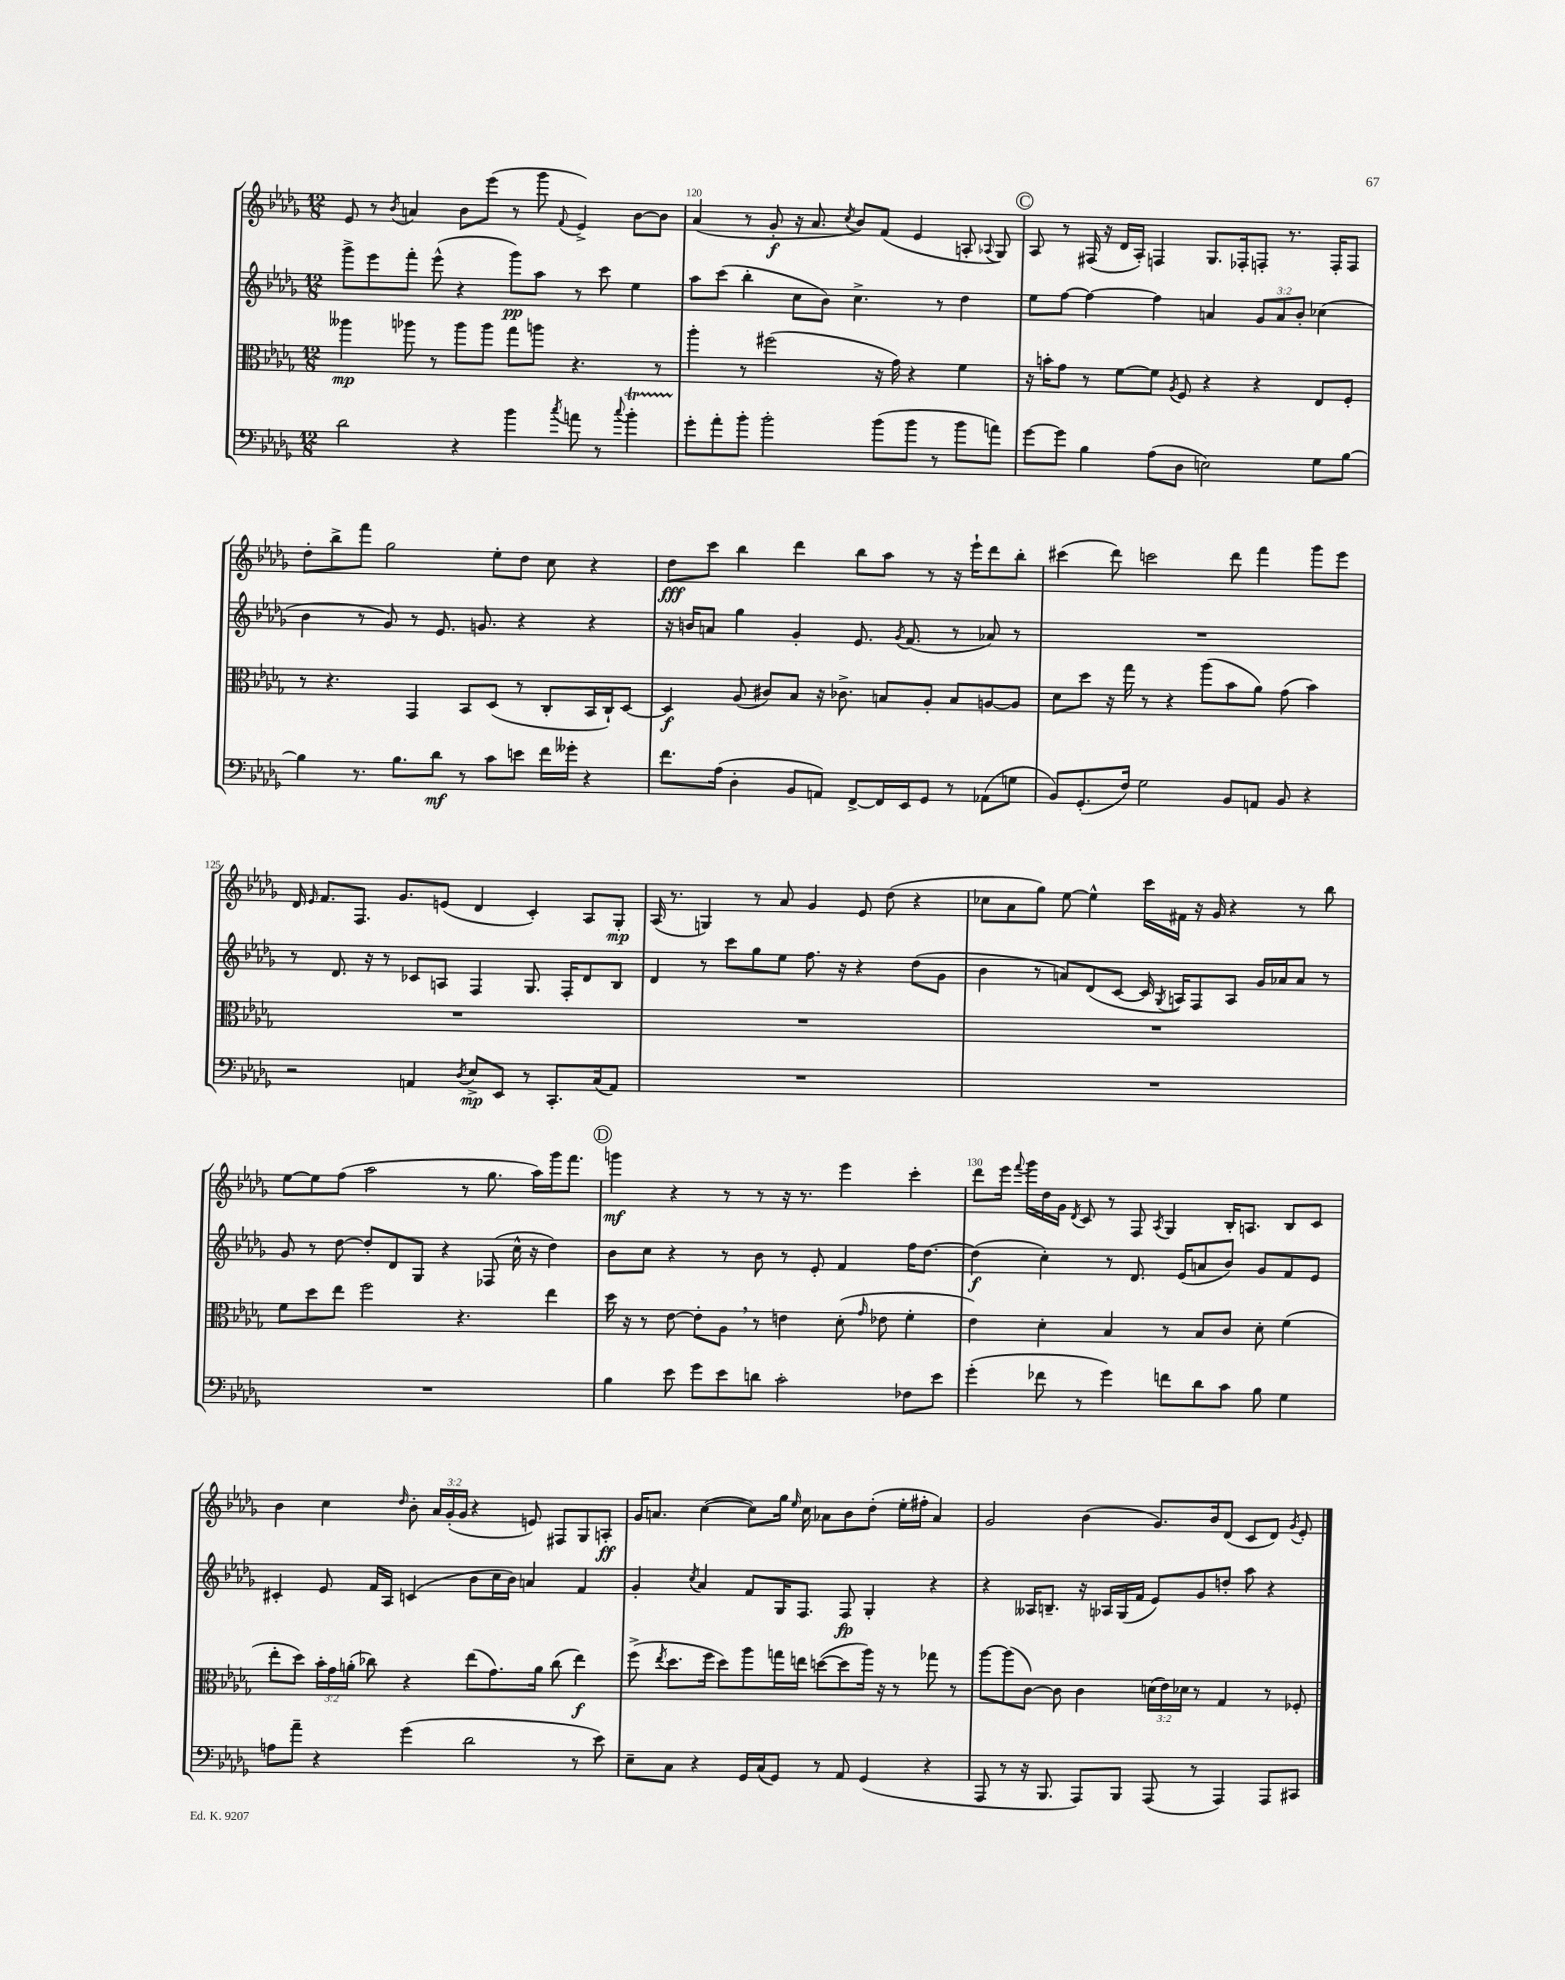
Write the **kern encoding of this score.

**kern	**dynam	**kern	**dynam	**kern	**dynam	**kern	**dynam
*part4	*part4	*part3	*part3	*part2	*part2	*part1	*part1
*staff4	*staff4	*staff3	*staff3	*staff2	*staff2	*staff1	*staff1
*clefF4	*	*clefC3	*	*clefG2	*	*clefG2	*
*k[b-e-a-d-g-]	*	*k[b-e-a-d-g-]	*	*k[b-e-a-d-g-]	*	*k[b-e-a-d-g-]	*
*M12/8	*	*M12/8	*	*M12/8	*	*M12/8	*
=119	=119	=119	=119	=119	=119	=119	=119
2d-\	.	4aa--X\	mp	8ggg-^\L	.	8e-/	.
.	.	.	.	8eee-\	.	8r	.
.	.	.	.	.	.	8qb-/	.
.	.	8aa-X\	.	8fff'\J	.	4an/	.
.	.	8r	.	(8eee-^^\	.	.	.
4r	.	8aa-\L	.	4r	.	8b-\L	.
.	.	8aa-\J	.	.	.	(8eee-\J	.
4b-\	.	8gg-\L	.	8ggg-\L)	pp	8r	.
.	.	8aan\J	.	8aa-\J	.	8ggg-\	.
8qcc/	.	.	.	.	.	8qqf/	.
8an\	.	4.r	.	8r	.	4e-^/)	.
8r	.	.	.	8ccc\	.	.	.
8qqcc/	.	.	.	.	.	.	.
4b-T'\	.	.	.	4ee-\	.	[8b-\L	.
.	.	8r	.	.	.	8b-\J]	.
=120	=120	=120	=120	=120	=120	=120	=120
8g-'\L	.	4aa-'\	.	8aa-\L	.	(4a-/	.
8a-'\	.	.	.	(8ccc\J	.	.	.
8b-'\J	.	8r	.	4bb-'\	.	8r	.
2b-'\	.	(2ff#X\	.	.	.	8g-'/	f
.	.	.	.	8cc\L	.	16r	.
.	.	.	.	.	.	8.a-/	.
.	.	.	.	8b-\J)	.	.	.
.	.	.	.	.	.	8qcc/	.
.	.	.	.	4.cc^\	.	8b-/L)	.
(8b-\L	.	16r	.	.	.	(8f/J	.
.	.	16g-\)	.	.	.	.	.
8b-\J	.	4r	.	.	.	4e-/	.
8r	.	.	.	8r	.	.	.
8b-\L	.	4f\	.	4dd-\	.	8An'/	.
.	.	.	.	.	.	8qqA-X/	.
8an\J)	.	.	.	.	.	8G-/)	.
!!LO:REH:place=s1:t=C
=121	=121	=121	=121	=121	=121	=121	=121
[8g-\L	.	16r	.	8ee-\L	.	8A-/	.
.	.	16bn'\KL	.	.	.	.	.
8g-\J]	.	8g-\J	.	[8ff\J	.	8r	.
4B-\	.	8r	.	4ff\_	.	(16F#X/	.
.	.	.	.	.	.	16r	.
.	.	[8f\L	.	.	.	16d-/LL	.
.	.	.	.	.	.	16A-'/JJ)	.
(8A-\L	.	8f\J]	.	4ff\]	.	4Fn/	.
.	.	8qA-/	.	.	.	.	.
8D-\J	.	8F/	.	.	.	.	.
2En\)	.	4r	.	4an/	.	8.G-/L	.
.	.	.	.	.	.	16F-X'/k	.
.	.	4r	.	12g-/L	.	8Fn'/J	.
.	.	.	.	12a/	.	.	.
.	.	.	.	.	.	8.r	.
.	.	.	.	12b-'/J	.	.	.
8G-\L	.	8E-/L	.	(4cc-X\	.	.	.
.	.	.	.	.	.	16F'/KL	.
[8B-\J	.	8F'/J	.	.	.	8F/J	.
!!LO:LB:g=z
=122	=122	=122	=122	=122	=122	=122	=122
4B-\]	.	8r	.	4b-\	.	8dd-'\L	.
.	.	4.r	.	.	.	8bb-^\	.
8.r	.	.	.	8r	.	8fff\J	.
.	.	.	.	8g-/)	.	2gg-\	.
8.B-\L	.	.	.	.	.	.	.
.	.	4GG-/	.	8r	.	.	.
8d-\J	mf	.	.	8.e-/	.	.	.
8r	.	8BB-/L	.	.	.	.	.
.	.	.	.	8.gn/	.	.	.
8c\L	.	(8D-/J	.	.	.	8ee-'\L	.
8en\J	.	8r	.	4r	.	8dd-\J	.
16f\LL	.	8C'/L	.	.	.	8cc\	.
16g--X'\JJ	.	.	.	.	.	.	.
4r	.	16BB-/L	.	4r	.	4r	.
.	.	16C`/J)	.	.	.	.	.
.	.	[8D-/J	.	.	.	.	.
=123	=123	=123	=123	=123	=123	=123	=123
8.f\L	.	4D-/]	f	16r	.	8dd-\L	fff
.	.	.	.	16bn/KL	.	.	.
.	.	.	.	8an/J	.	8ccc\J	.
(16A-\Jk	.	.	.	.	.	.	.
4D-'\	.	(8A-/	.	4gg-\	.	4bb-\	.
.	.	8c#X/L)	.	.	.	.	.
8BB-/L	.	8B-/J	.	4g-'/	.	4ddd-\	.
8AAn/J)	.	16r	.	.	.	.	.
.	.	8.c-X^\	.	.	.	.	.
[8FF^/L	.	.	.	8.e-/	.	8bb-\L	.
16FF/L]	.	8Bn/L	.	.	.	8aa-\J	.
.	.	.	.	8qg-/	.	.	.
16EE-/J	.	.	.	(8.f/	.	.	.
8GG-/J	.	8A-'/J	.	.	.	8r	.
8r	.	8B/L	.	8r	.	16r	.
.	.	.	.	.	.	16eee-`\KL	.
(8AA-X\L	.	[8An/	.	8a-X/)	.	8ddd-\	.
8Gn\J	.	8A/J]	.	8r	.	8bb-'\J	.
=124	=124	=124	=124	=124	=124	=124	=124
8BB-/L)	.	8d-\L	.	1.r	.	(4ccc#X\	.
(8.GG-'/	.	8dd-\J	.	.	.	.	.
.	.	16r	.	.	.	8ddd-\)	.
16F/Jk)	.	16gg-\	.	.	.	.	.
2G-\	.	8r	.	.	.	2cccn\	.
.	.	4r	.	.	.	.	.
.	.	(8aa-\L	.	.	.	.	.
8BB-/L	.	8b-\	.	.	.	8ddd-\	.
8AAn/J	.	8a-\J)	.	.	.	4fff\	.
8BB-/	.	(8g-\	.	.	.	.	.
4r	.	4b-\)	.	.	.	8ggg-\L	.
.	.	.	.	.	.	8eee-\J	.
!!LO:LB:g=z
=125	=125	=125	=125	=125	=125	=125	=125
2r	.	1.r	.	8r	.	16d-/	.
.	.	.	.	.	.	16qqe-/	.
.	.	.	.	.	.	8.f/L	.
.	.	.	.	8.d-/	.	.	.
.	.	.	.	.	.	8.F/J	.
.	.	.	.	16r	.	.	.
.	.	.	.	8r	.	.	.
.	.	.	.	.	.	8.g-/L	.
4AAn/	.	.	.	8c-X/L	.	.	.
.	.	.	.	8An/J	.	(8en/J	.
8qD-/	.	.	.	.	.	.	.
8E-^/L	mp	.	.	4F/	.	4d-/	.
8EE-/J	.	.	.	.	.	.	.
8r	.	.	.	8.G-/	.	4c'/)	.
8.CC'/L	.	.	.	.	.	.	.
.	.	.	.	16F'/KL	.	.	.
.	.	.	.	8d-/	.	8A-/L	.
(16C/k	.	.	.	.	.	.	.
8AA/J)	.	.	.	8B-/J	.	8G-'/J	mp
=126	=126	=126	=126	=126	=126	=126	=126
1.r	.	1.r	.	4d-/	.	(16A-/	.
.	.	.	.	.	.	8.r	.
.	.	.	.	8r	.	4Gn/)	.
.	.	.	.	8ccc\L	.	.	.
.	.	.	.	8gg-\	.	8r	.
.	.	.	.	8ee-\J	.	8a-/	.
.	.	.	.	8.ff\	.	4g-/	.
.	.	.	.	16r	.	.	.
.	.	.	.	4r	.	8e-/	.
.	.	.	.	.	.	(8dd-\	.
.	.	.	.	(8dd-\L	.	4r	.
.	.	.	.	8g-\J	.	.	.
=127	=127	=127	=127	=127	=127	=127	=127
1.r	.	1.r	.	4b-\	.	8cc-X\L	.
.	.	.	.	.	.	8a-\	.
.	.	.	.	8r	.	8gg-\J)	.
.	.	.	.	8an/L)	.	[8ee-\	.
.	.	.	.	(8d-/	.	4ee-^^\]	.
.	.	.	.	[8c/J	.	.	.
.	.	.	.	16c/]	.	16ccc\LL	.
.	.	.	.	8qG-/	.	.	.
.	.	.	.	16An/KL)	.	16f#X\JJ	.
.	.	.	.	8F/	.	16r	.
.	.	.	.	.	.	16g-/	.
.	.	.	.	8A/J	.	4r	.
.	.	.	.	16g-/LL	.	.	.
.	.	.	.	16a-X/J	.	.	.
.	.	.	.	8a-/J	.	8r	.
.	.	.	.	8r	.	8bb-\	.
!!LO:LB:g=z
=128	=128	=128	=128	=128	=128	=128	=128
1.r	.	8f\L	.	8g-/	.	[8ee-\L	.
.	.	8dd-\	.	8r	.	8ee-\]	.
.	.	8ee-\J	.	[8dd-\	.	(8ff\J	.
.	.	2ff\	.	8dd-'/L]	.	2aa-\	.
.	.	.	.	8d-/	.	.	.
.	.	.	.	8G-/J	.	.	.
.	.	.	.	4r	.	.	.
.	.	4.r	.	.	.	8r	.
.	.	.	.	(8F-X/	.	8.gg-\	.
.	.	.	.	16cc^^\	.	.	.
.	.	.	.	16r	.	16aa-\LL)	.
.	.	4ee-\	.	4dd-\)	.	16ggg-\J	.
.	.	.	.	.	.	8.fff\J	.
!!LO:REH:place=s1:t=D
=129	=129	=129	=129	=129	=129	=129	=129
4B-\	.	16dd-\	.	8b-\L	.	4gggn\	mf
.	.	16r	.	.	.	.	.
.	.	8r	.	8cc\J	.	.	.
8e-\	.	[8e-\	.	4r	.	4r	.
8g-\L	.	8e-'\L]	.	.	.	.	.
8e-\	.	8A-,\J	.	8r	.	8r	.
8dn\J	.	8r	.	8b-\	.	8r	.
2c'\	.	4en\	.	8r	.	16r	.
.	.	.	.	.	.	8.r	.
.	.	.	.	8e-'/	.	.	.
.	.	(8d-'\	.	4f/	.	4eee-\	.
.	.	16qqg-/	.	.	.	.	.
.	.	8e-X\	.	.	.	.	.
8F-X\L	.	4f'\	.	16ff\KL	.	4ccc'\	.
.	.	.	.	[8.dd-\J	.	.	.
8e-\J	.	.	.	.	.	.	.
=130	=130	=130	=130	=130	=130	=130	=130
(4g-'\	.	4e-\)	.	(4dd-\]	f	8ddd-\L	.
.	.	.	.	.	.	16eee-\Jk	.
.	.	.	.	.	.	8qqfff/	.
.	.	.	.	.	.	16ggg-\LL	.
8f-X\	.	4d-'\	.	4cc'\)	.	16dd-\	.
.	.	.	.	.	.	16g-\JJ	.
.	.	.	.	.	.	8qd-/	.
8r	.	.	.	.	.	8c/	.
4g-\)	.	4B-/	.	8r	.	8r	.
.	.	.	.	8.d-/	.	8F/	.
.	.	.	.	.	.	8qA-/	.
8fn\L	.	8r	.	.	.	4G-/	.
.	.	.	.	(16e-/KL	.	.	.
8d-\	.	8B-/L	.	8an/	.	.	.
8c\J	.	8c/J	.	8b-/J)	.	16B-'/KL	.
.	.	.	.	.	.	8.An/J	.
8B-\	.	8d-'\	.	8g-/L	.	.	.
4G-\	.	(4f\	.	8f/	.	8B-/L	.
.	.	.	.	8e-/J	.	8c/J	.
!!LO:LB:g=z
=131	=131	=131	=131	=131	=131	=131	=131
8An\L	.	8ee-'\L	.	4c#X'/	.	4b-\	.
8a-~\J	.	8dd-\J)	.	.	.	.	.
4r	.	24b-'\LL	.	8e-/	.	4cc\	.
.	.	24g-\	.	.	.	.	.
.	.	(24an'\JJ	.	.	.	.	.
.	.	8cc-X\)	.	16f/LL	.	.	.
.	.	.	.	16A-/JJ	.	.	.
.	.	.	.	.	.	16qqdd-/	.
(4g-\	.	4r	.	(4cn/	.	8b-'\	.
.	.	.	.	.	.	24a-/LL	.
.	.	.	.	.	.	(24g-'/	.
.	.	.	.	.	.	24g-/JJ	.
2d-\	.	(8ee-\L	.	8b-\L	.	4r	.
.	.	8.g-\)	.	16cc\L	.	.	.
.	.	.	.	16b-\JJ)	.	.	.
.	.	.	.	4an/	.	8en/)	.
.	.	16a\Jk	.	.	.	.	.
.	.	(8cc-\	.	.	.	8F#X/L	.
8r	.	4ee-\)	f	4f/	.	8G-/	.
8e-\)	.	.	.	.	.	8An'/J	ff
=132	=132	=132	=132	=132	=132	=132	=132
8E-~\L	.	(8ff^\	.	4g-'/	.	16g-/KL	.
.	.	.	.	.	.	8.an/J	.
.	.	8qee-/	.	.	.	.	.
8C\J	.	8.dd-\L	.	.	.	.	.
.	.	.	.	8qcc/	.	.	.
4r	.	.	.	4a-/	.	([4cc\	.
.	.	16ff\Jk	.	.	.	.	.
.	.	8dd-\L)	.	.	.	.	.
16GG-/LL	.	8aa-\	.	8f/L	.	8cc\L])	.
(16C/J	.	.	.	.	.	.	.
8GG-/J)	.	16ggn\L	.	16G-/K	.	16gg-\Jk	.
.	.	.	.	.	.	16qqee-/	.
.	.	16een\JJ	.	8.F/J	.	16cc\	.
8r	.	([8ddn\L	.	.	.	8a-X\L	.
8AA-/	.	8dd\]	.	8F/	fp	8b-\	.
(4GG-/	.	16aa-\Jk)	.	4G-'/	.	(8dd-'\J	.
.	.	16r	.	.	.	.	.
.	.	8r	.	.	.	16ee-'\LL	.
.	.	.	.	.	.	16ff#X'\JJ	.
4r	.	8gg-X\	.	4r	.	4a-/)	.
.	.	8r	.	.	.	.	.
=133	=133	=133	=133	=133	=133	=133	=133
8AAA-/	.	[8aa-\L	.	4r	.	2g-/	.
8r	.	(8aa-\]	.	.	.	.	.
16r	.	[8c\J)	.	16A--X/KL	.	.	.
8.BBB-/	.	.	.	8.Bn~/J	.	.	.
.	.	8c\]	.	.	.	.	.
8AAA-/L)	.	4c\	.	16r	.	(4b-\	.
.	.	.	.	16A-X/LL	.	.	.
8BBB-/J	.	.	.	(16G-/	.	.	.
.	.	.	.	16f/JJ	.	.	.
(8AAA-/	.	(24dn\LL	.	8e-/L)	.	8.g-/L)	.
.	.	24e-\)	.	.	.	.	.
.	.	24d-X\JJ	.	.	.	.	.
8r	.	8r	.	8g-/	.	.	.
.	.	.	.	.	.	16b-/k	.
4AAA-/)	.	4G-/	.	8ddn'/J	.	(8d-/J	.
.	.	.	.	8aa-\	.	8c/L	.
8AAA-/L	.	8r	.	4r	.	8d-/J)	.
.	.	.	.	.	.	8qg-/	.
8CC#X/J	.	8F-X'/	.	.	.	8e-'/	.
==	==	==	==	==	==	==	==
*-	*-	*-	*-	*-	*-	*-	*-
